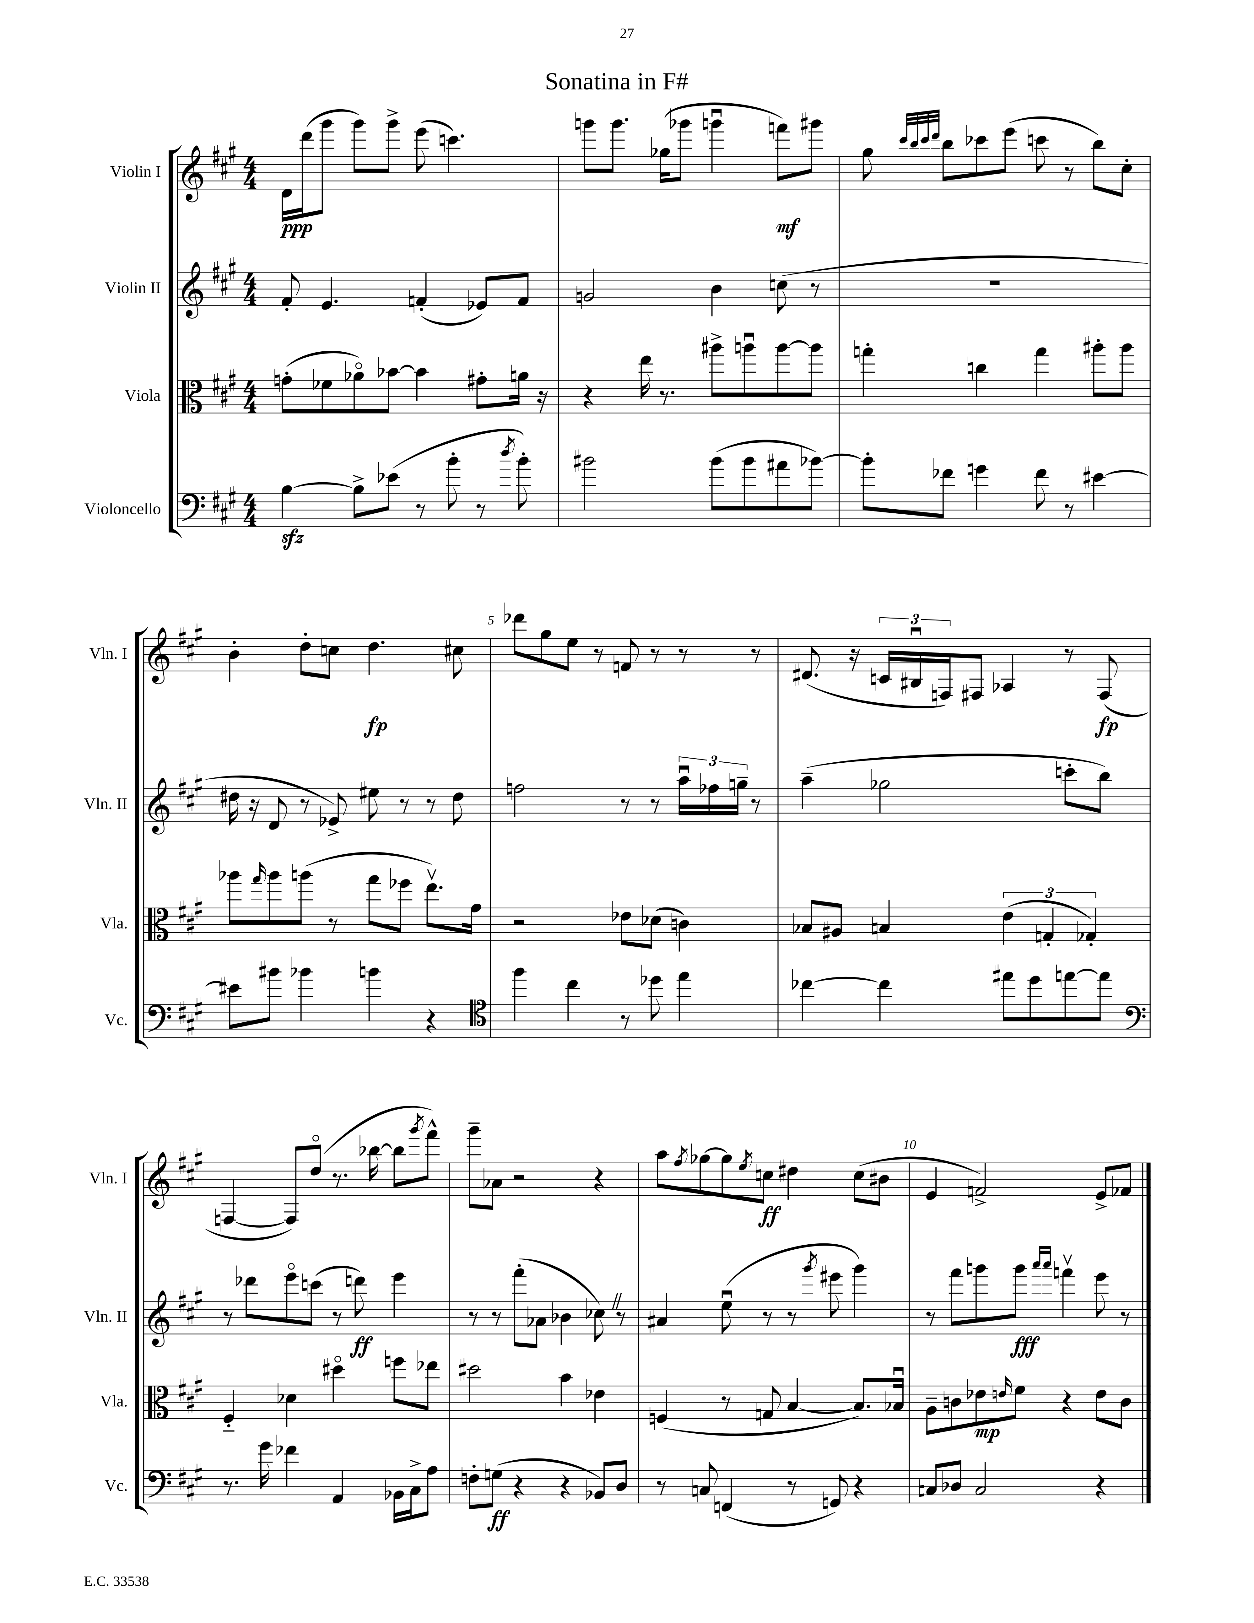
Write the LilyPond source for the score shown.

\header { title = "Sonatina in F#" }
<<
\new StaffGroup <<
\new Staff = "s0" \with { instrumentName = "Violin I" shortInstrumentName = "Vln. I" } {
    \clef treble \key a \major \numericTimeSignature \time 4/4
    d'16\ppp d'''16( gis'''8 gis'''8) gis'''8-> e'''8( c'''4.) |
    g'''8 g'''8. ges''16( ges'''8 g'''4\downbow f'''8\mf) gis'''8 |
    gis''8 \grace { cis'''32 b''32 cis'''32 d'''32 } b''8 ces'''8 e'''8( c'''8 r8 b''8) cis''8-. |
    b'4-. d''8-. c''8 d''4.\fp cis''8 |
    des'''8 gis''8 e''8 r8 f'8 r8 r8 r8 |
    dis'8.( r16 \tuplet 3/2 { c'16 bis16\downbow f16) } fis8 aes4 r8 fis8\fp( |
    f4~ f8) d''8\flageolet( r8. bes''16~ bes''8 \acciaccatura { gis'''8 } fis'''8-^) |
    gis'''8-- aes'8 r2 r4 |
    a''8 \acciaccatura { fis''8 } ges''8~ ges''8 \acciaccatura { e''8 } c''8\ff dis''4 c''8( bis'8 |
    e'4 f'2->) e'8-> fes'8 \bar "|." |
}
\new Staff = "s1" \with { instrumentName = "Violin II" shortInstrumentName = "Vln. II" } {
    \clef treble \key a \major \numericTimeSignature \time 4/4
    fis'8-. e'4. f'4-.( ees'8) f'8 |
    g'2 b'4 c''8( r8 |
    R1 |
    dis''16 r16 d'8 r8 ees'8->) eis''8 r8 r8 dis''8 |
    f''2 r8 r8 \tuplet 3/2 { a''16\downbow fes''16 g''16-- } r8 |
    a''4--( ges''2 c'''8-. b''8) |
    r8 des'''8 e'''8\flageolet c'''8( r8 d'''8\ff) e'''4 |
    r8 r8 fis'''8-.( aes'8 bes'4 ces''8) \once \override BreathingSign.text = \markup { \musicglyph "scripts.caesura.straight" } \breathe r8 |
    ais'4 e''8\downbow( r8 r8 \acciaccatura { gis'''8 } eis'''8 gis'''4) |
    r8 fis'''8 g'''8 g'''8\fff \grace { a'''16 a'''16 } f'''4\upbow e'''8 r8 \bar "|." |
}
\new Staff = "s2" \with { instrumentName = "Viola" shortInstrumentName = "Vla." } {
    \clef alto \key a \major \numericTimeSignature \time 4/4
    g'8-.( fes'8 aes'8\flageolet) bes'8~ bes'4 gis'8-. a'16 r16 |
    r4 e''16 r8. ais''8-> a''8\downbow a''8~ a''8 |
    g''4-. c''4 g''4 ais''8-. ais''8 |
    aes''8 \grace { gis''16 } aes''8 a''8( r8 gis''8 fes''8 e''8.\upbow) gis'16 |
    r2 ees'8 des'8( c'4) |
    bes8 ais8 b4 \tuplet 3/2 { e'4( g4-. ges4-.) } |
    fis4-_ des'4 dis''4\flageolet f''8 ees''8 |
    dis''2 b'4 ees'4 |
    f4( r8 g8 b4~ b8.) bes16\downbow |
    a8-- c'8 ees'8\mp \grace { e'16 } fis'8 r4 e'8 c'8 \bar "|." |
}
\new Staff = "s3" \with { instrumentName = "Violoncello" shortInstrumentName = "Vc." } {
    \clef bass \key a \major \numericTimeSignature \time 4/4
    b4~\sfz b8-> ees'8( r8 b'8-. r8 \acciaccatura { d''8 } b'8-.) |
    bis'2 bis'8( bis'8 ais'8 bes'8~) |
    bes'8-. fes'8 g'4 fes'8 r8 eis'4~ |
    eis'8 bis'8 bes'4 b'4 r4 |
    \clef tenor fis''4 cis''4 r8 des''8 e''4 |
    ces''4~ ces''4 eis''8 d''8 e''8~ e''8 |
    \clef bass r8. gis'16 fes'4 a,4 bes,16 cis16-> a8 |
    f8-. g8\ff( r4 r4 bes,8) d8 |
    r8 c8 f,4( r8 g,8) r4 |
    c8 des8 c2 r4 \bar "|." |
}
>>
>>
\layout { \context { \Score \override BarNumber.break-visibility = ##(#f #t #t) barNumberVisibility = #(every-nth-bar-number-visible 5) } }
